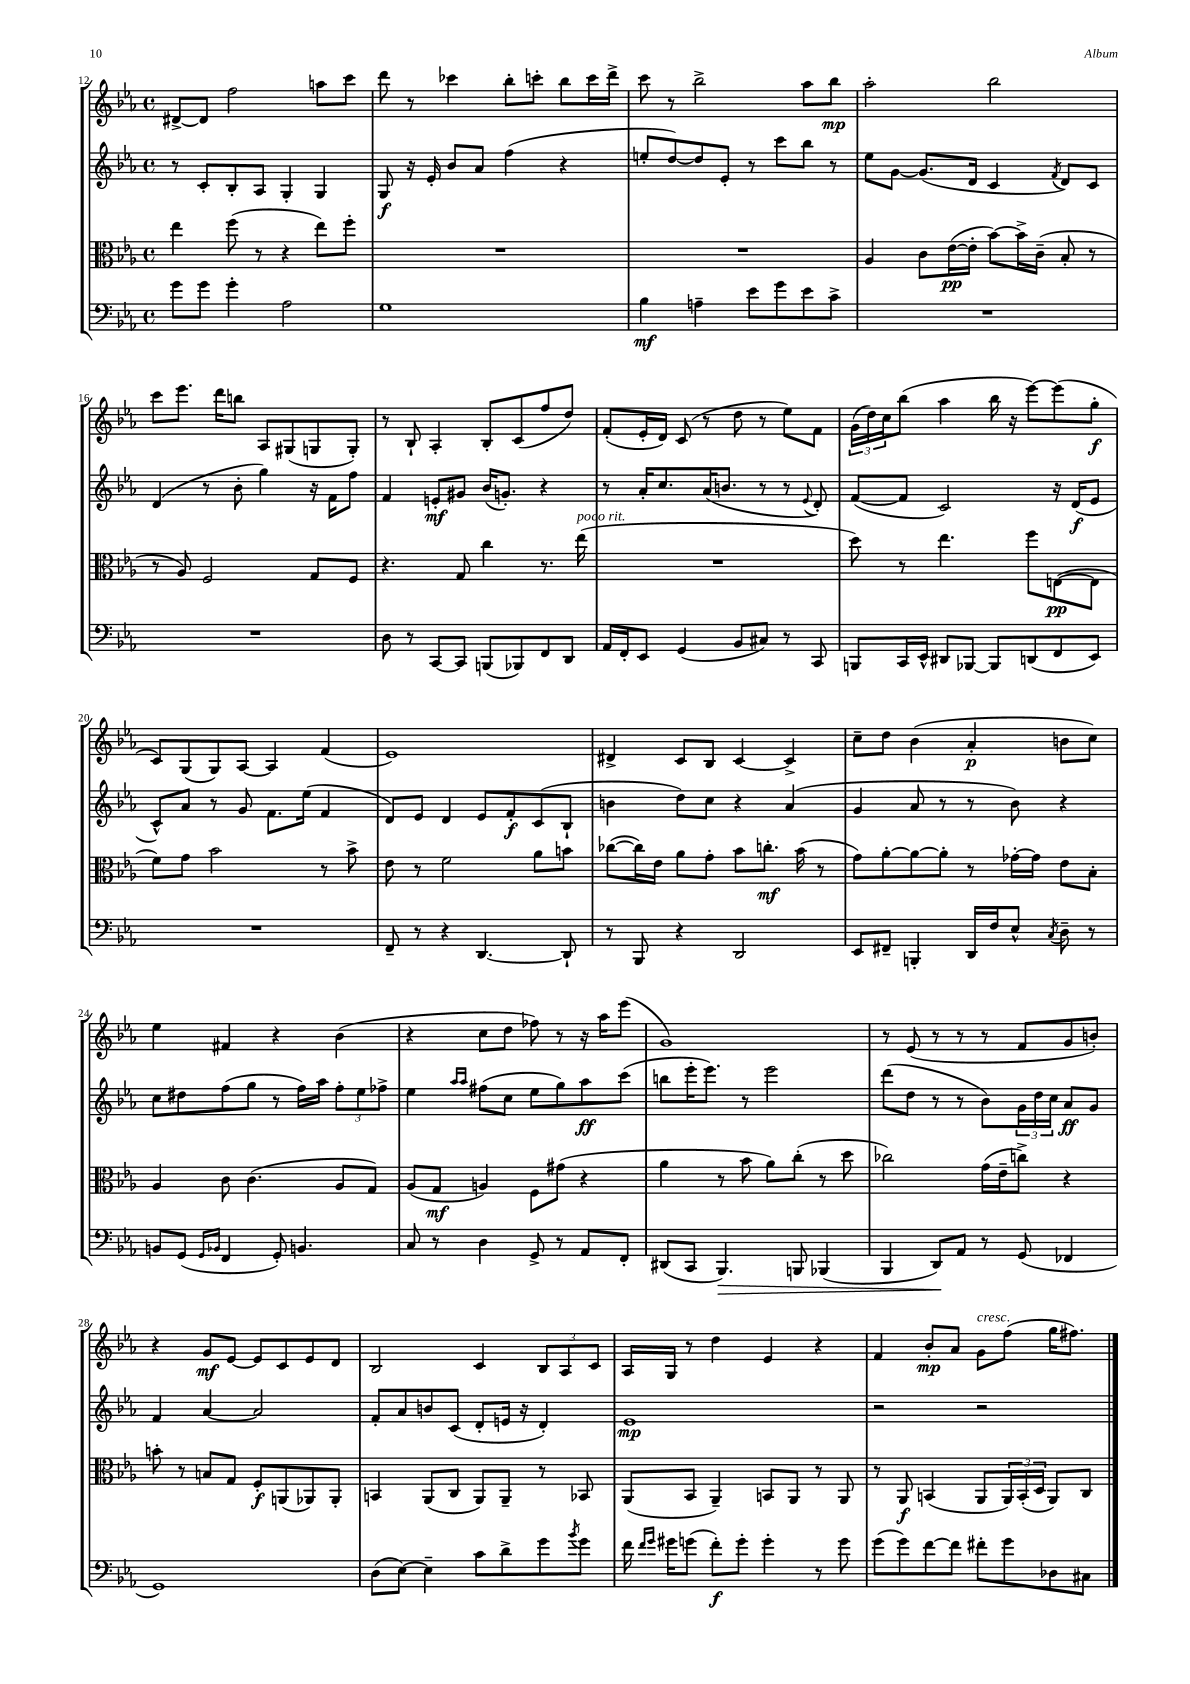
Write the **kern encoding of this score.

**kern	**kern	**kern	**kern
*staff4	*staff3	*staff2	*staff1
*clefF4	*clefC3	*clefG2	*clefG2
*k[b-e-a-]	*k[b-e-a-]	*k[b-e-a-]	*k[b-e-a-]
*M4/4	*M4/4	*M4/4	*M4/4
*met(c)	*met(c)	*met(c)	*met(c)
8g	4ee-	8r	[8d#^
8g	.	8c'	8d#]
4g'	(8ff	8B-'	2ff
.	8r	8A-	.
2A-	4r	4G'	.
.	8ee-)	4G	8aa
.	8ff'	.	8ccc
=	=	=	=
1G	1r	8G	8ddd
.	.	16r	8r
.	.	16e-'	.
.	.	8b-	4ccc-
.	.	8a-	.
.	.	(4ff	8bb-'
.	.	.	8ccc'
.	.	4r	8bb-
.	.	.	16ccc
.	.	.	16ddd^
=	=	=	=
4B-	1r	8ee'	8ccc
.	.	[8dd)	8r
4A~	.	8dd]	2bb-^
.	.	8e-'	.
8e-	.	8r	.
8g	.	8ccc	.
8e-	.	8bb-	8aa-
8c^	.	8r	8bb-
=	=	=	=
1r	4A-	8ee-	2aa-'
.	.	[8g	.
.	8c	(8.g]	.
.	([16e-	.	.
.	16e-']	16d	.
.	[8b-)	4c	2bb-
.	16b-^]	.	.
.	(16c~	.	.
.	.	8qf	.
.	8B-'	8d)	.
.	8r	8c	.
=	=	=	=
1r	8r	(4d	8ccc
.	8A-)	.	8.eee-
.	2F	8r	.
.	.	.	16ddd
.	.	8b-'	8bb
.	.	4gg)	8A-
.	.	.	(8G#
.	8G	16r	8G
.	.	16f	.
.	8F	8ff	8G')
=	=	=	=
8D	4.r	4f	8r
8r	.	.	8B-`
[8CC	.	8e'	4A-'
8CC]	8G	8g#	.
(8BBB	4cc	(16b-	8B-'
.	.	8.g')	.
8BBB-)	.	.	(8c
8FF	8.r	4r	8ff
8DD	.	.	8dd)
.	(16ee-	.	.
=	=	=	=
16AA-	1r	8r	(8f'
16FF'	.	.	.
8EE-	.	16a-'	16e-'
.	.	8.cc	16d)
(4GG	.	.	(8c
.	.	(16a-	8r
.	.	8.b	.
8BB-	.	.	8dd
8C#)	.	8r	8r
8r	.	8r	8ee-)
.	.	8qqe-	.
8CC	.	8d')	8f
=	=	=	=
8BBB	8dd)	([8f	(24g
.	.	.	24dd)
.	.	.	24cc
16CC	8r	8f]	(8bb-
16EE-^^	.	.	.
8DD#	4.ee-	2c)	4aa-
[8BBB-	.	.	.
8BBB-]	.	.	16bb-
.	.	.	16r
(8DD	8ff	.	[8eee-)
8FF	([8E	16r	(8eee-]
.	.	(16d	.
8EE-)	8E]	8e-	8gg'
=	=	=	=
1r	8f)	8c^^)	8c)
.	8g	8a-	(8G
.	2b-	8r	8G)
.	.	8g	[8A-
.	.	8.f	4A-]
.	.	(16ee-	.
.	8r	4f	(4f
.	8b-^	.	.
=	=	=	=
8FF~	8e-	8d)	1e-)
8r	8r	8e-	.
4r	2f	4d	.
[4.DD	.	8e-	.
.	.	8f'	.
.	8a-	(8c	.
8DD`]	8b	8B-`	.
=	=	=	=
8r	([8cc-	4b	4d#^
8BBB-	16cc-])	.	.
.	16e-	.	.
4r	8a-	8dd)	8c
.	8g'	8cc	8B-
2DD	8b-	4r	[4c
.	8.cc'	.	.
.	.	(4a-	4c^]
.	(16b-	.	.
.	8r	.	.
=	=	=	=
8EE-	8g)	4g	8cc~
8FF#~	[8a-'	.	8dd
4BBB'	8a-_	8a-	(4b-
.	8a-']	8r	.
16DD	8r	8r	4a-'
16F	.	.	.
8E-^^	[16g-'	8b-)	.
.	16g-]	.	.
8qC	.	.	.
8D~	8e-	4r	8b
8r	8B-'	.	8cc)
=	=	=	=
8BB	4A-	8cc	4ee-
(8GG	.	8dd#	.
16qqGG	.	.	.
16qqBB-	.	.	.
4FF	8c	(8ff	4f#
.	(4.c	8gg	.
8GG')	.	8r	4r
4.BB	.	16ff)	.
.	.	16aa-	.
.	8A-	12ff'	(4b-
.	.	12ee-	.
.	8G)	.	.
.	.	12ff-^	.
=	=	=	=
8C	(8A-	4ee-	4r
8r	8G	.	.
.	.	16qqaa-	.
.	.	16qqaa-	.
4D	4A)	(8ff#	8cc
.	.	8cc	8dd
8GG^	8F	8ee-	8ff-)
8r	(8g#	8gg)	8r
8AA-	4r	8aa-	16r
.	.	.	16aa-
8FF'	.	(8ccc	(8eee-
=	=	=	=
(8DD#	4a-	8bb	1g)
8CC	.	16eee-'	.
.	.	8.eee-)	.
4.BBB-)	8r	.	.
.	8b-	8r	.
.	8a-)	2eee-	.
8BBB	(8cc'	.	.
(4BBB-	8r	.	.
.	8dd	.	.
=	=	=	=
4BBB-	2cc-)	(8ddd	8r
.	.	8dd	(8e-
8DD)	.	8r	8r
8AA-	.	8r	8r
8r	(16g	8b-)	8r
.	16e-~	.	.
(8GG	8cc^)	24g	8f
.	.	24dd	.
.	.	24cc	.
4FF-	4r	8a-	8g
.	.	8g	8b')
=	=	=	=
1GG)	8b'	4f	4r
.	8r	.	.
.	8B	[4a-	8g
.	8G	.	[8e-
.	8F'	2a-]	8e-]
.	(8AA	.	8c
.	8AA-)	.	8e-
.	8AA-'	.	8d
=	=	=	=
(8D	4BB	8f'	2B-
[8E-)	.	8a-	.
4E-~]	(8AA-	8b	.
.	8C	(8c	.
8c	8AA-)	8d'	4c
8d^	8AA-~	16e	.
.	.	16r	.
8g	8r	4d')	12B-
.	.	.	12A-
8qb-	.	.	.
8g	8BB-	.	.
.	.	.	12c
=	=	=	=
16f	(8AA-	1e-	16A-
16qqf	.	.	.
16qqg	.	.	.
16g#	.	.	16G
(8g	8BB-	.	8r
8f')	4AA-~)	.	4dd
8g'	.	.	.
4g'	8BB	.	4e-
.	8AA-	.	.
8r	8r	.	4r
8g	8AA-	.	.
=	=	=	=
(8g	8r	2r	4f
8g)	8AA-	.	.
[8f	(4BB	.	8b-'
8f]	.	.	8a-
8f#'	8AA-	2r	8g
8g	24AA-)	.	(8ff
.	(24BB'	.	.
.	24D	.	.
8D-	8AA-)	.	16gg
.	.	.	8.ff#)
8C#	8C	.	.
==	==	==	==
*-	*-	*-	*-
